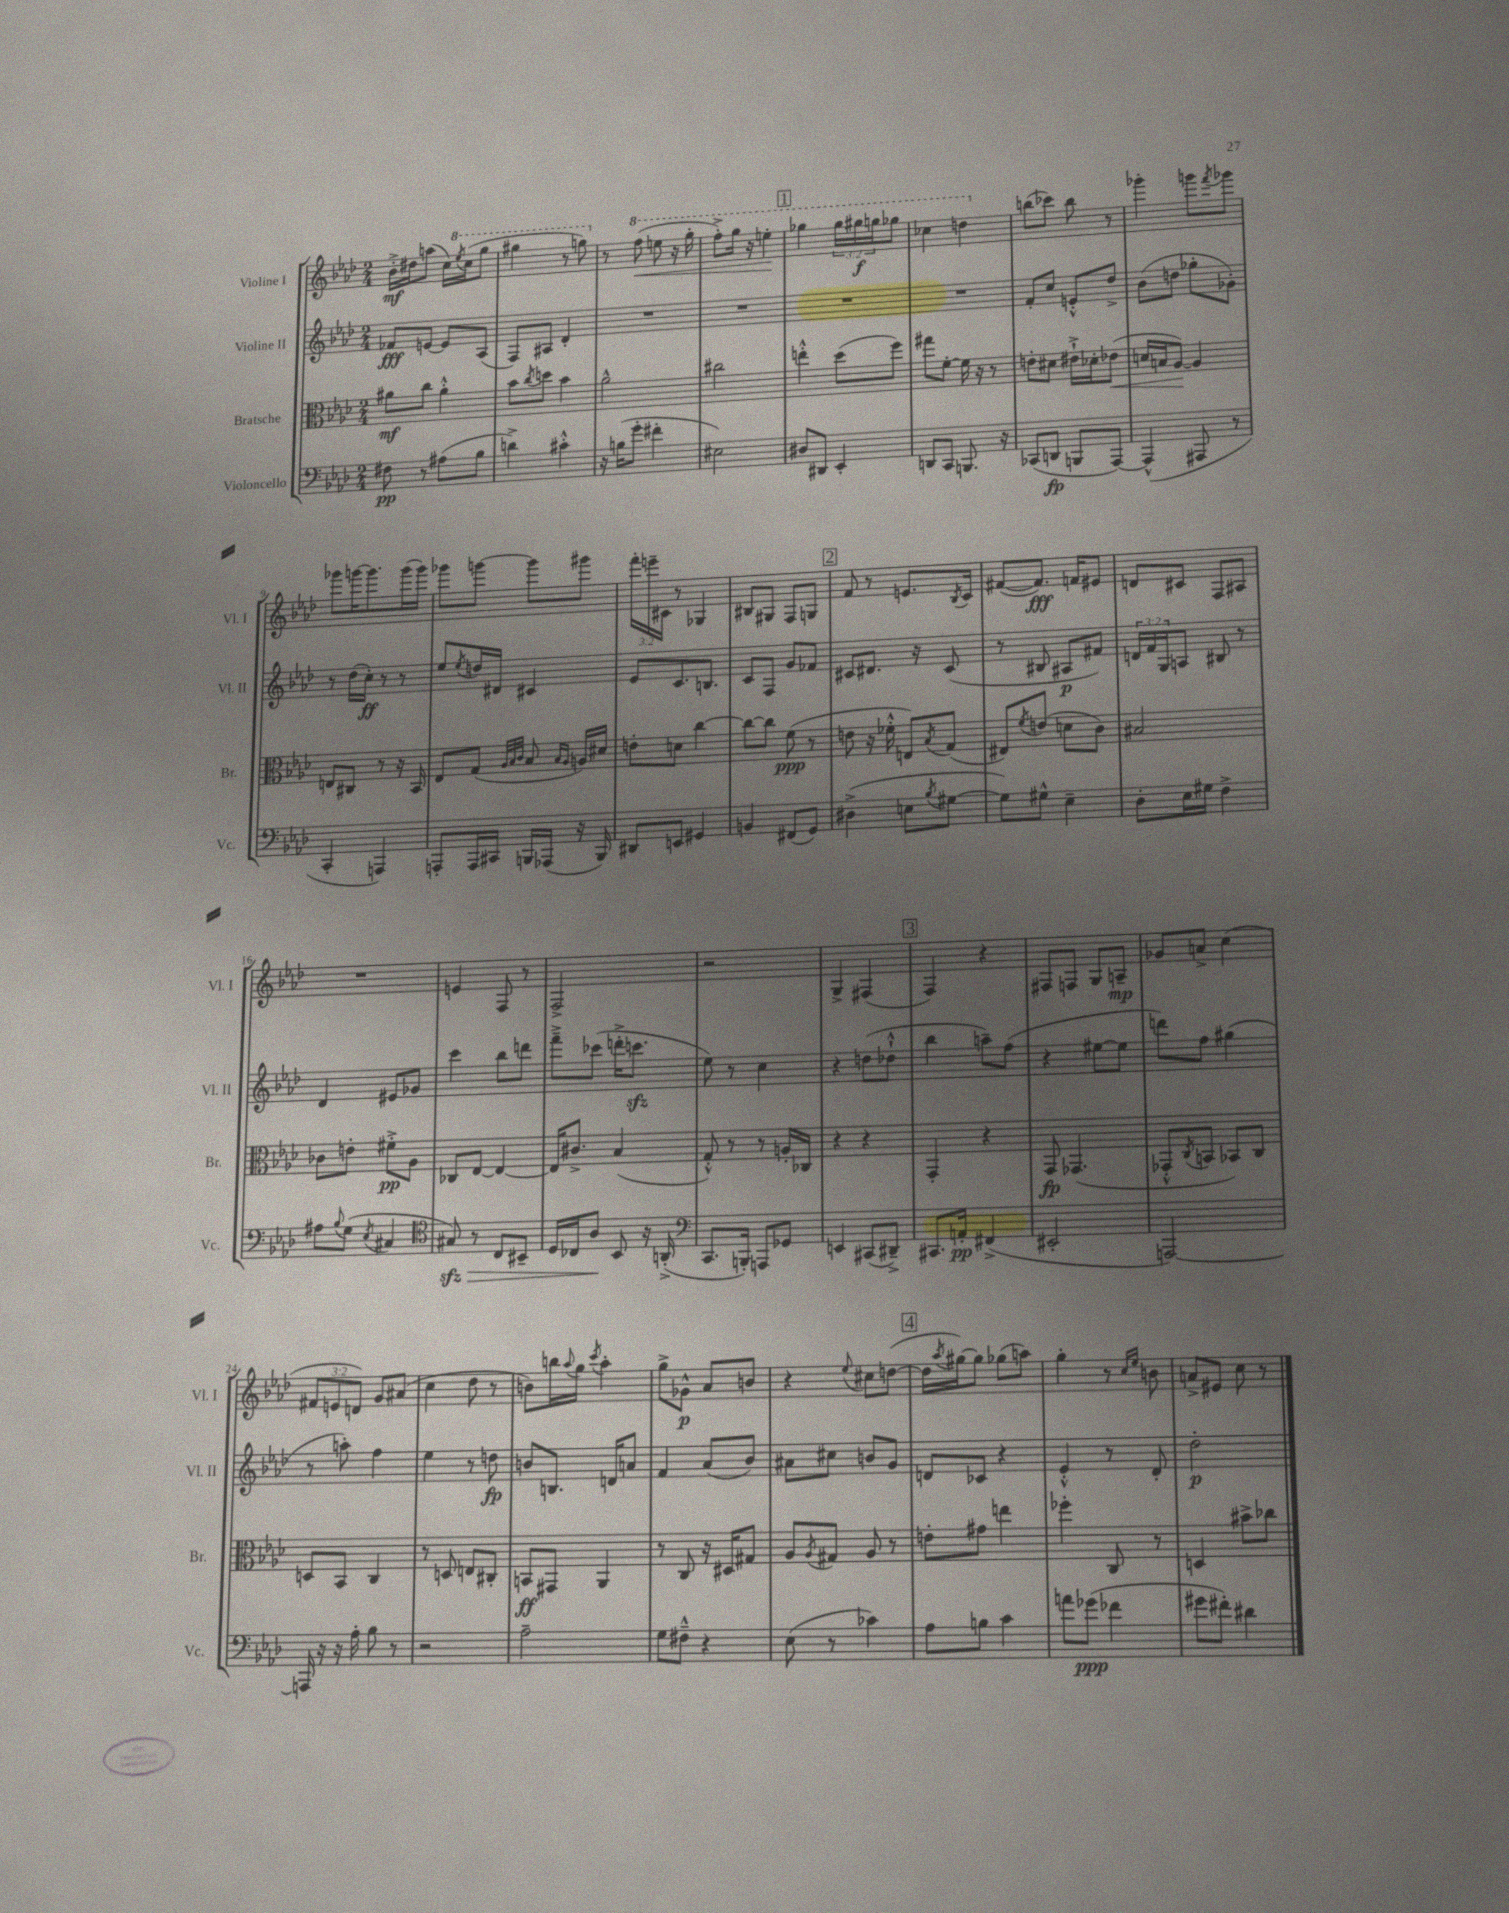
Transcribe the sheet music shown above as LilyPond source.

<<
\new StaffGroup <<
\new Staff = "s0" \with { instrumentName = "Violine I" shortInstrumentName = "Vl. I" } {
    \clef treble \key aes \major \numericTimeSignature \time 2/4 \override Staff.TupletNumber.text = #tuplet-number::calc-fraction-text
    bes'16-.->\mf dis''16 a''8( c''16) \ottava #1 \acciaccatura { ees'''8 } c'''16( g'''8 |
    gis'''4 r8 g'''8) \ottava #0 |
    r8 \ottava #1 f'''8\<( e'''8 r16 g'''16-. |
    f'''8-.->) g'''16 r16 e'''4-.\! |
    \mark \markup { \box "1" } ges'''4 \tuplet 3/2 { ges'''16 gis'''16\f g'''16 } ges'''8 |
    ces'''4 d'''4 \ottava #0 |
    b''8( ces'''8) b''8 r8 |
    ges'''4-. g'''8 \acciaccatura { f'''8 } ges'''8 |
    ges'''8 g'''16~ g'''8. g'''16( g'''16) |
    ges'''8 g'''8~ g'''8 gis'''8 |
    \tuplet 3/2 { f'''16-. e'''16-- cis'16 } r8 ges4 |
    bis8 gis8 f8 g8 |
    \mark \markup { \box "2" } f'8 r8 e'8. \acciaccatura { bes8 } c'16 |
    fis'8~( fis'8.\fff) f'16 eis'8 |
    d'8 cis'8 f8 ais8 |
    R2 |
    e'4 f8 r8 |
    f2-> |
    r2 |
    g4-> fis4( |
    \mark \markup { \box "3" } f4) r4 |
    fis8 f8 g8 a8--\mp |
    ges'8 a'8-> c''4( |
    \tuplet 3/2 { fis'8 e'8 d'8) } g'8 ais'8( |
    c''4 des''8 r8 |
    b'8) b''16 \appoggiatura { aes''8 } g''16 \acciaccatura { c'''8 } aes''4-. |
    g''8-> ges'8-^\p aes'8 b'8 |
    r4 \appoggiatura { ees''8 } cis''8 d''8~( |
    \mark \markup { \box "4" } d''16 \acciaccatura { aes''8 } gis''16~) gis''8 ges''8( a''8) |
    g''4-. r8 \grace { c''16 ees''16 } b'8 |
    a'8-> eis'8 c''8 r8 \bar "|." |
}
\new Staff = "s1" \with { instrumentName = "Violine II" shortInstrumentName = "Vl. II" } {
    \clef treble \key aes \major \numericTimeSignature \time 2/4 \override Staff.TupletNumber.text = #tuplet-number::calc-fraction-text
    fes'8\fff e'8~ e'8 aes8( |
    f8) ais8 des'4-. |
    R2 |
    R2 |
    \mark \markup { \box "1" } R2 |
    R2 |
    f'8-. c''8 e'8-.-^ des''8-> |
    bes'8( d''8 ges''8-. ges'8-.) |
    r8 des''16( c''16-.\ff) r8 r8 |
    ees''8 \acciaccatura { ees''8 } d''16 dis'16 cis'4 |
    ees'8 c'8. b8. |
    c'8 f8 g'8 fes'8 |
    \mark \markup { \box "2" } cis'8 dis'8. r16 cis'8( |
    r8 bis8 ais8\p fis'8) |
    \tuplet 3/2 { d'16 f'16 g16 } a8 bis8 r8 |
    des'4 eis'8 ges'8 |
    c'''4 bes''8 d'''8 |
    f'''8---> ces'''8( d'''16-.-> c'''8.\sfz |
    ees''8) r8 c''4 |
    r4 d''8( des''8-!-^ |
    \mark \markup { \box "3" } bes''4 a''8--) f''8( |
    r4 eis''8~ eis''8 |
    d'''8) f''8 gis''4( |
    r8 a''8-.) f''4 |
    ees''4 r8 d''8\fp |
    b'8 b8. d'16 a'8 |
    f'4 aes'8( bes'8) |
    ais'8 cis''8 b'8 g'8 |
    \mark \markup { \box "4" } d'8 ces'8 r4 |
    ees'4-.-^ r8 des'8-. |
    des''2-.\p \bar "|." |
}
\new Staff = "s2" \with { instrumentName = "Bratsche" shortInstrumentName = "Br." } {
    \clef alto \key aes \major \numericTimeSignature \time 2/4
    ais'8\mf c''8 ais'4-.-^ |
    bes'8 \acciaccatura { c''8 } d''8 bes'4 |
    aes'2-^ |
    cis''2 |
    \mark \markup { \box "1" } e''4-.-^ des''8( f''8) |
    gis''8 f'8~-. f'16 r16 r8 |
    e'8-. dis'8 eis'16-!-> des'16-. ees'8\<( |
    d'16 b16 aes8~\!) aes4 |
    e8 cis8 r8 r16 bes,16 |
    ees8 g8( \grace { aes32 bes32 c'32 } bes8 \grace { bes16 aes16 } a16) dis'16 |
    e'8-. d'8 c''4~ |
    c''8~ c''8 f'8\ppp( r8 |
    \mark \markup { \box "2" } e'8 r16 fes'16-.-^ e8) \acciaccatura { bes8 } g8( |
    eis8) \acciaccatura { f'8 } e'8( d'8 c'8) |
    bis2 |
    ces'8 e'8-. fis'8-.->\pp aes8 |
    ces8 ees8~ ees4~ |
    ees16 cis'8.-> bes4( |
    g8-.-^) r8 r8 a16-. ces16 |
    r4 r4 |
    \mark \markup { \box "3" } g,4-. r4 |
    g,8\fp ges,4.( |
    ges,8-.-^ \acciaccatura { c8 } b,8 bes,8) c8 |
    d8 bes,8 c4 |
    r8 d8 e8 cis8-. |
    b,8\ff gis,8 aes,4 |
    r8 c8 r16 dis16 gis8 |
    aes8 \acciaccatura { aes8 } gis8 aes8 r8 |
    \mark \markup { \box "4" } e'8-. gis'8 e''4 |
    fes''4-. c8 r8 |
    d4 bis'8-> ces''8 \bar "|." |
}
\new Staff = "s3" \with { instrumentName = "Violoncello" shortInstrumentName = "Vc." } {
    \clef bass \key aes \major \numericTimeSignature \time 2/4
    fis8\pp r8 ais8( bes8 |
    d'4->) cis'4-.-^ |
    r16 b16( g'8-. fis'4-. |
    eis2) |
    \mark \markup { \box "1" } dis8 dis,8 ees,4-. |
    d,8 c,8 b,,8. r16 |
    ces,8( d,8\fp b,,8 aes,,8~) |
    aes,,4-^( ais,,8 r8 |
    c,4-. a,,4) |
    a,,8-. a,,16 cis,16 b,,16 aes,,16( r16 b,,16) |
    dis,8 e,8 gis,4 |
    b,4 fis,8( g,8) |
    \mark \markup { \box "2" } dis4->( e8 \acciaccatura { bes8 } gis8~ |
    gis8) gis8-^ ees4-- |
    des8-. ees16 gis16 f4-> |
    ais8 \appoggiatura { bes8 } g8( \acciaccatura { ees8 } cis4 |
    \clef tenor gis8\sfz\>) r8 c8 bis,8-- |
    des16 ces16 aes8\! bes,8 r16 a,16-.->( |
    \clef bass c,8. b,,16-.) a,,8 ges,8 |
    e,4 cis,8( dis,8--->) |
    \mark \markup { \box "3" } cis,8. a,16-.\pp fis,4->( |
    eis,2-. |
    a,,2~) |
    a,,16 r16 r16 aes16-. bes8 r8 |
    r2 |
    aes2-- |
    g8 fis8---^ r4 |
    ees8( r8 ces'4) |
    \mark \markup { \box "4" } aes8 b8 c'4 |
    a'8 ges'8\ppp( fes'4 |
    gis'8 fis'8-.) dis'4 \bar "|." |
}
>>
>>
